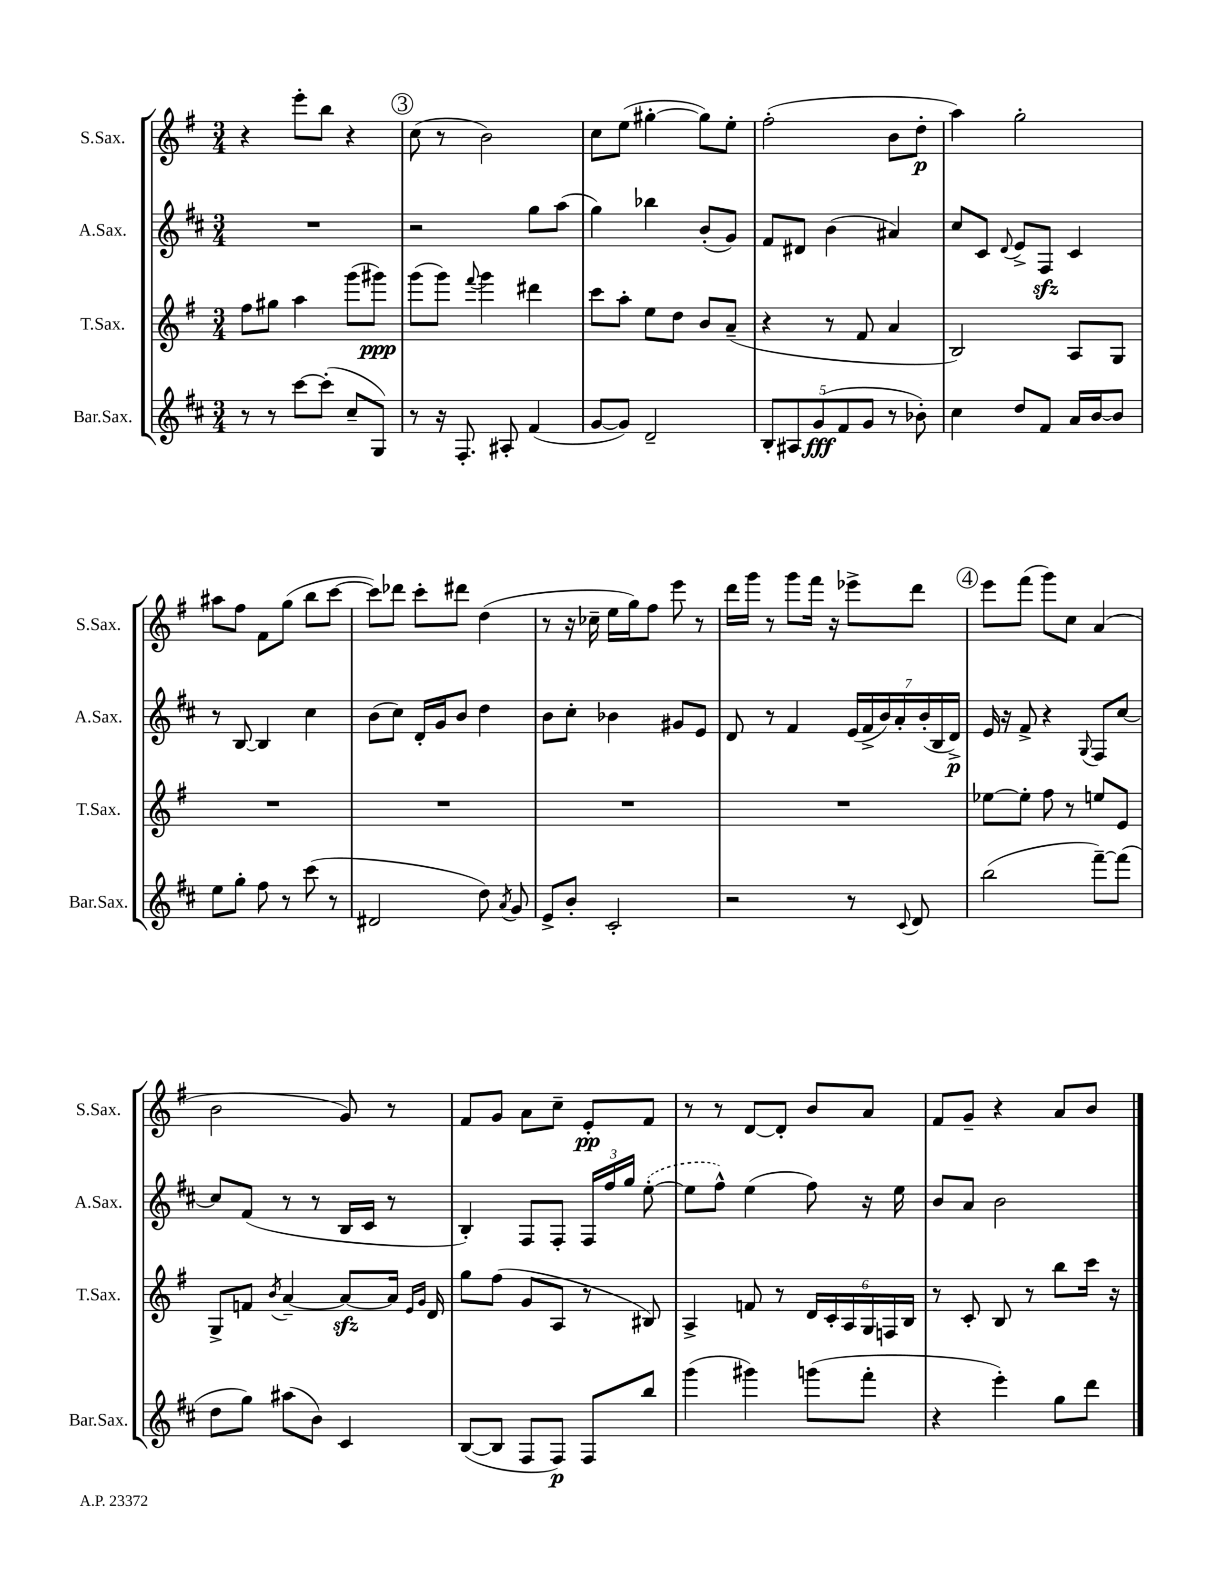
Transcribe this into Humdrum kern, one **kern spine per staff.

**kern	**dynam	**kern	**dynam	**kern	**dynam	**kern	**dynam
*part4	*part4	*part3	*part3	*part2	*part2	*part1	*part1
*staff4	*staff4	*staff3	*staff3	*staff2	*staff2	*staff1	*staff1
*I"Bar.Sax.	*	*I"T.Sax.	*	*I"A.Sax.	*	*I"S.Sax.	*
*I'Bar.Sax.	*	*I'T.Sax.	*	*I'A.Sax.	*	*I'S.Sax.	*
*clefG2	*	*clefG2	*	*clefG2	*	*clefG2	*
*k[f#c#]	*	*k[f#]	*	*k[f#c#]	*	*k[f#]	*
*M3/4	*	*M3/4	*	*M3/4	*	*M3/4	*
=20	=20	=20	=20	=20	=20	=20	=20
8r	.	8ff#\L	.	2.r	.	4r	.
8r	.	8gg#X\J	.	.	.	.	.
[8ccc#\L	.	4aa\	.	.	.	8eee'\L	.
(8ccc#'\J]	.	.	.	.	.	8bb\J	.
8cc#~/L	.	(8ggg\L	.	.	.	4r	.
8G/J)	.	8ggg#X\J)	ppp	.	.	.	.
!!LO:REH:place=s1:t=3
=21	=21	=21	=21	=21	=21	=21	=21
8r	.	(8ggg\L	.	2r	.	(8cc\	.
16r	.	8ggg\J)	.	.	.	8r	.
8.F#'/	.	.	.	.	.	.	.
.	.	8qqfff#/	.	.	.	.	.
.	.	4ggg\	.	.	.	2b\)	.
8A#X'/	.	.	.	.	.	.	.
(4f#/	.	4ddd#X\	.	8gg\L	.	.	.
.	.	.	.	(8aa\J	.	.	.
=22	=22	=22	=22	=22	=22	=22	=22
[8g/L	.	8ccc\L	.	4gg\)	.	8cc\L	.
8g/J])	.	8aa'\J	.	.	.	(8ee\J	.
2d~/	.	8ee\L	.	4bb-X\	.	[4gg#X'\	.
.	.	8dd\J	.	.	.	.	.
.	.	8b/L	.	(8b'/L	.	8gg#\L])	.
.	.	(8a~/J	.	8g/J)	.	8ee'\J	.
=23	=23	=23	=23	=23	=23	=23	=23
10B'/L	.	4r	.	8f#/L	.	(2ff#'\	.
10A#X/	.	.	.	.	.	.	.
.	.	.	.	8d#X/J	.	.	.
(10g/	fff	.	.	.	.	.	.
.	.	8r	.	(4b\	.	.	.
10f#/	.	.	.	.	.	.	.
.	.	8f#/	.	.	.	.	.
10g/J	.	.	.	.	.	.	.
8r	.	4a/	.	4a#X/)	.	8b\L	.
8b-X'\)	.	.	.	.	.	8dd'\J	p
=24	=24	=24	=24	=24	=24	=24	=24
4cc#\	.	2B/)	.	8cc#/L	.	4aa\)	.
.	.	.	.	8c#/J	.	.	.
.	.	.	.	8qqd/	.	.	.
8dd/L	.	.	.	8e^/L	.	2gg'\	.
8f#/J	.	.	.	8F#zz/J	.	.	.
16a/LL	.	8A/L	.	4c#/	.	.	.
[16b/J	.	.	.	.	.	.	.
8b/J]	.	8G/J	.	.	.	.	.
!!LO:LB:g=z
=25	=25	=25	=25	=25	=25	=25	=25
8ee\L	.	2.r	.	8r	.	8aa#X\L	.
8gg'\J	.	.	.	[8B/	.	8ff#\J	.
8ff#\	.	.	.	4B/]	.	8f#\L	.
8r	.	.	.	.	.	(8gg\J	.
(8ccc#\	.	.	.	4cc#\	.	8bb\L	.
8r	.	.	.	.	.	[8ccc\J	.
=26	=26	=26	=26	=26	=26	=26	=26
2d#X/	.	2.r	.	(8b\L	.	8ccc\L])	.
.	.	.	.	8cc#\J)	.	8ddd-X\J	.
.	.	.	.	16d'/LL	.	8ccc'\L	.
.	.	.	.	16g/J	.	.	.
.	.	.	.	8b/J	.	8ddd#X\J	.
8dd\)	.	.	.	4dd\	.	(4dd\	.
8qa/	.	.	.	.	.	.	.
8g/	.	.	.	.	.	.	.
=27	=27	=27	=27	=27	=27	=27	=27
8e^/L	.	2.r	.	8b\L	.	8r	.
8b'/J	.	.	.	8cc#'\J	.	16r	.
.	.	.	.	.	.	16cc-X~\	.
2c#'/	.	.	.	4b-X\	.	16ee\LL	.
.	.	.	.	.	.	16gg\J)	.
.	.	.	.	.	.	8ff#\J	.
.	.	.	.	8g#X/L	.	8eee\	.
.	.	.	.	8e/J	.	8r	.
=28	=28	=28	=28	=28	=28	=28	=28
2r	.	2.r	.	8d/	.	16ddd\LL	.
.	.	.	.	.	.	16ggg\JJ	.
.	.	.	.	8r	.	8r	.
.	.	.	.	4f#/	.	8ggg\L	.
.	.	.	.	.	.	16fff#\Jk	.
.	.	.	.	.	.	16r	.
8r	.	.	.	(28e/LL	.	8eee-X^\L	.
.	.	.	.	28f#^/	.	.	.
.	.	.	.	28b/)	.	.	.
.	.	.	.	28a'/	.	.	.
8qqc#/	.	.	.	.	.	.	.
8d/	.	.	.	.	.	8ddd\J	.
.	.	.	.	(28b'/	.	.	.
.	.	.	.	28B/	.	.	.
.	.	.	.	28d^/JJ)	p	.	.
!!LO:REH:place=s1:t=4
=29	=29	=29	=29	=29	=29	=29	=29
(2bb\	.	[8ee-X\L	.	16e/	.	8eee\L	.
.	.	.	.	16r	.	.	.
.	.	8ee-'\J]	.	8f#^/	.	(8fff#\J	.
.	.	8ff#\	.	4r	.	8ggg\L)	.
.	.	8r	.	.	.	8cc\J	.
.	.	.	.	8qqG/	.	.	.
[8fff#~\L)	.	8een/L	.	8F#/L	.	(4a/	.
(8fff#\J]	.	8e/J	.	[8cc#/J	.	.	.
!!LO:LB:g=z
=30	=30	=30	=30	=30	=30	=30	=30
8dd\L	.	8G^/L	.	8cc#/L]	.	2b\	.
8gg\J)	.	8fn/J	.	(8f#/J	.	.	.
.	.	8qb/	.	.	.	.	.
(8aa#X\L	.	[4a~/	.	8r	.	.	.
8b\J)	.	.	.	8r	.	.	.
4c#/	.	8azz/L_	.	16B/LL	.	8g/)	.
.	.	.	.	16c#/JJ	.	.	.
.	.	16a/Jk]	.	8r	.	8r	.
.	.	16qqe/LL	.	.	.	.	.
.	.	16qqg/JJ	.	.	.	.	.
.	.	16d/	.	.	.	.	.
=31	=31	=31	=31	=31	=31	=31	=31
([8B/L	.	8gg\L	.	4B'/)	.	8f#/L	.
8B/J]	.	(8ff#\J	.	.	.	8g/J	.
8F#/L	.	8g/L	.	8F#/L	.	8a\L	.
8F#/J)	p	8A/J	.	8F#'/J	.	8cc~\J	.
8F#/L	.	8r	.	24F#/LL	.	8e'/L	pp
.	.	.	.	24ff#/	.	.	.
.	.	.	.	24gg/JJ	.	.	.
8bb/J	.	8B#X/)	.	([8ee'\	.	8f#/J	.
=32	=32	=32	=32	=32	=32	=32	=32
(4ggg\	.	4A^/	.	8ee\L]	.	8r	.
.	.	.	.	8ff#^^\J)	.	8r	.
4ggg#X\)	.	8fn/	.	(4ee\	.	[8d/L	.
.	.	8r	.	.	.	8d'/J]	.
(8gggn\L	.	24d/LL	.	8ff#\)	.	8b/L	.
.	.	24c'/	.	.	.	.	.
.	.	24A/	.	.	.	.	.
8fff#'\J	.	24G/	.	16r	.	8a/J	.
.	.	24Fn/	.	.	.	.	.
.	.	.	.	16ee\	.	.	.
.	.	24B/JJ	.	.	.	.	.
=33	=33	=33	=33	=33	=33	=33	=33
4r	.	8r	.	8b/L	.	8f#/L	.
.	.	8c'/	.	8a/J	.	8g~/J	.
4eee'\)	.	8B/	.	2b\	.	4r	.
.	.	8r	.	.	.	.	.
8gg\L	.	8bb\L	.	.	.	8a/L	.
8ddd\J	.	16ccc\Jk	.	.	.	8b/J	.
.	.	16r	.	.	.	.	.
==	==	==	==	==	==	==	==
*-	*-	*-	*-	*-	*-	*-	*-
